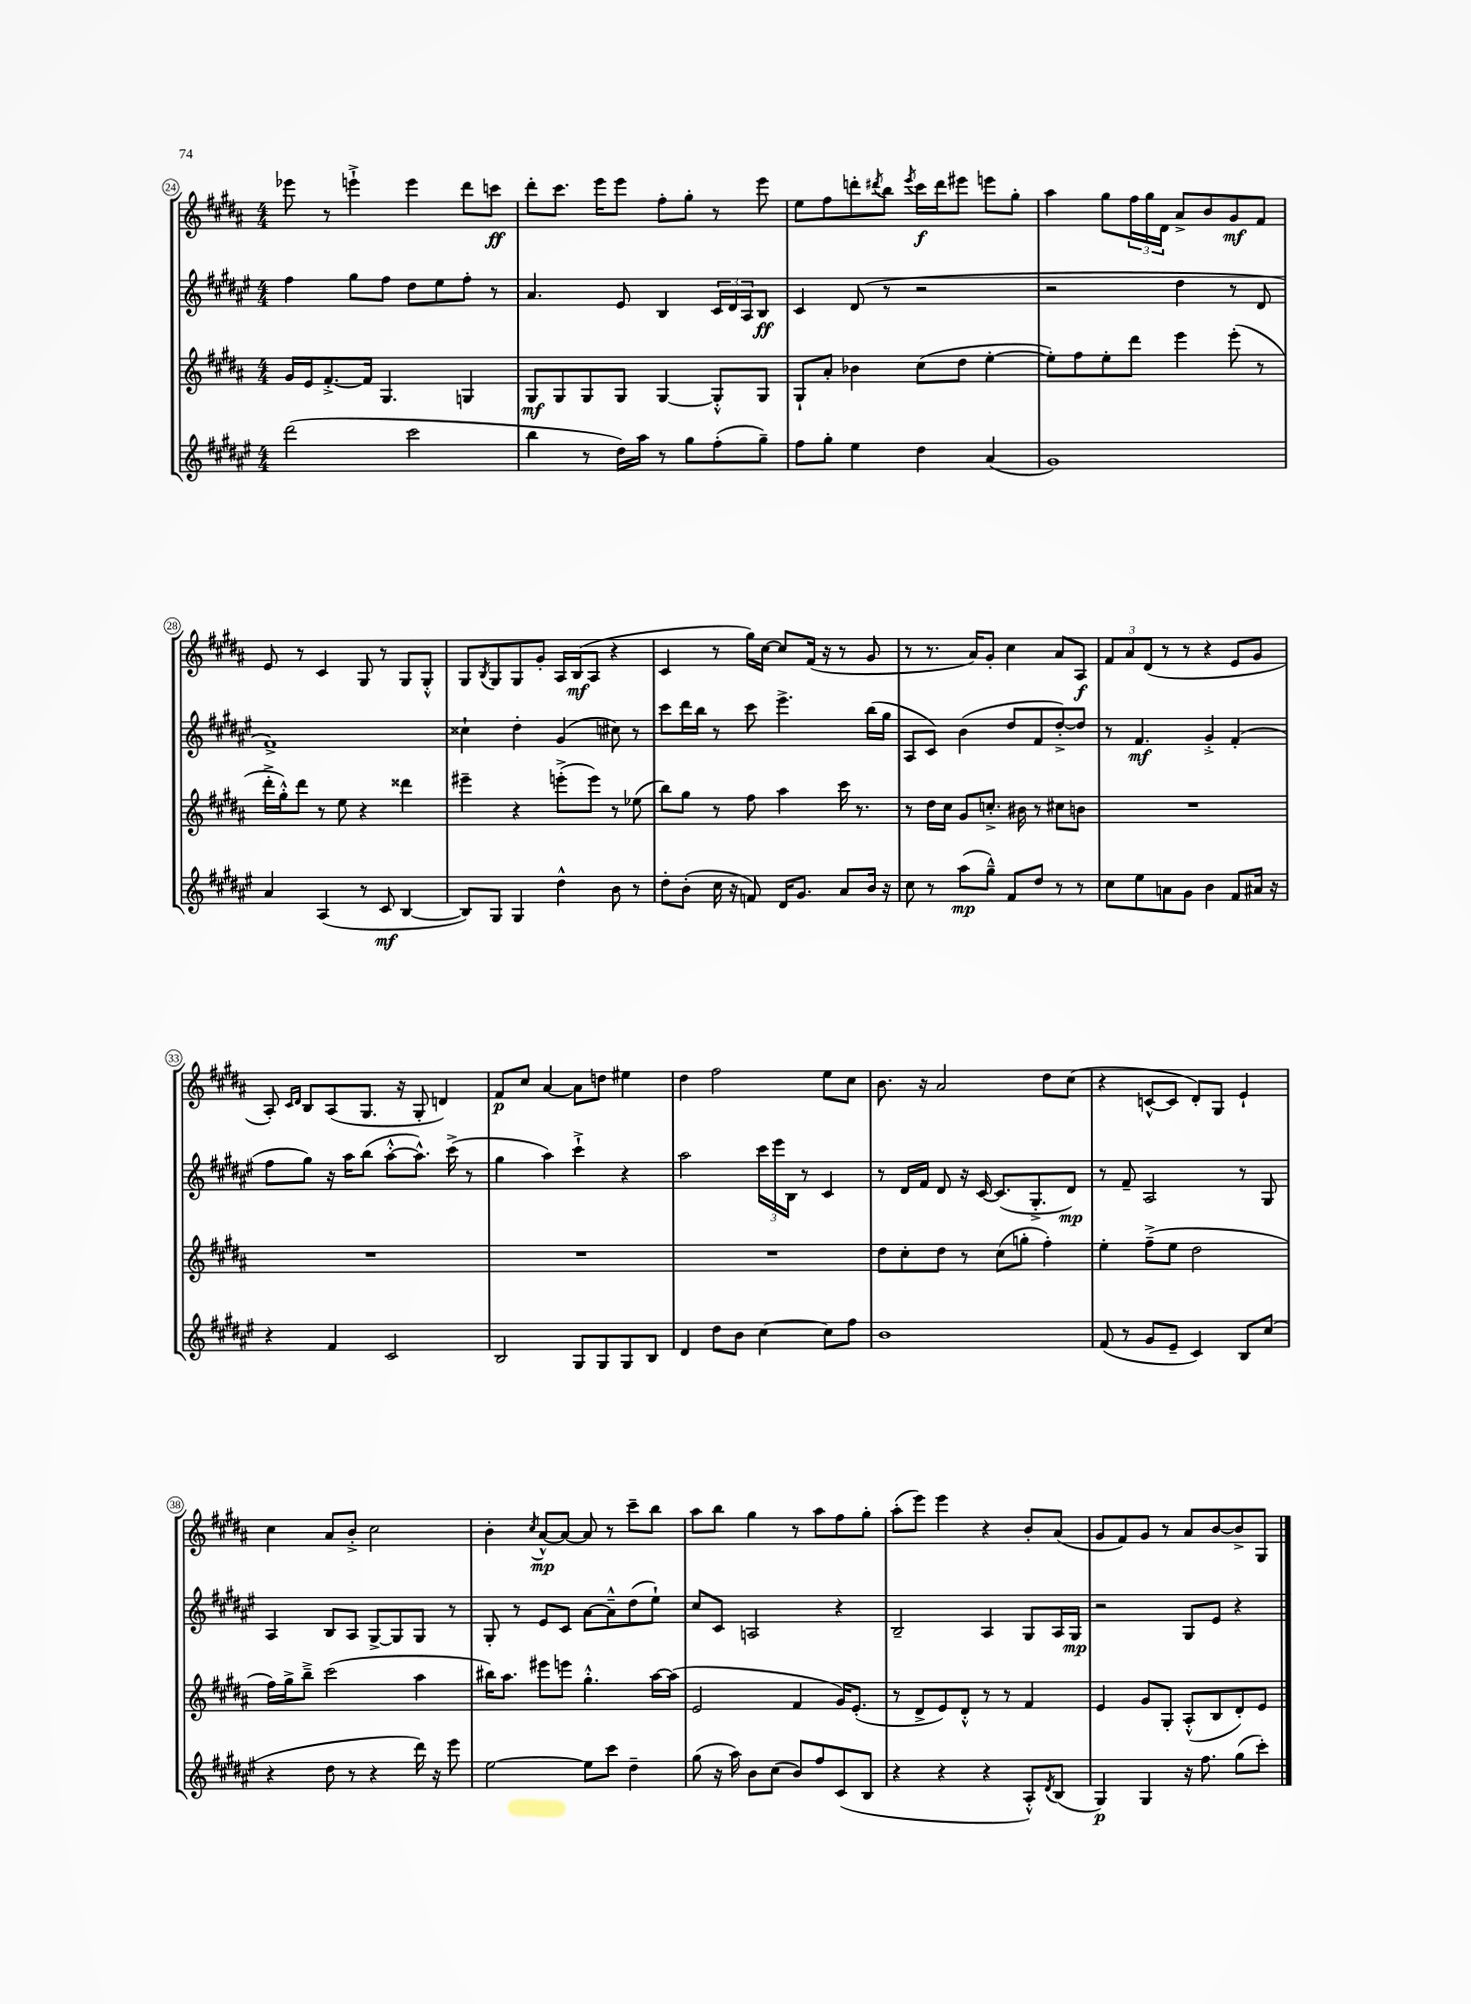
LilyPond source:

<<
\new StaffGroup <<
\new Staff = "s0" {
    \clef treble \key b \major \numericTimeSignature \time 4/4
    ees'''8 r8 e'''4-!-> e'''4 dis'''8 c'''8\ff |
    dis'''8-. cis'''8. e'''16 e'''8 fis''8-. gis''8-. r8 e'''8 |
    e''8 fis''8 d'''8-. \acciaccatura { dis'''8 } b''8 \acciaccatura { e'''8 } cis'''16\f dis'''16 eis'''8 e'''8 gis''8-. |
    ais''4 gis''8 \tuplet 3/2 { fis''16 gis''16 dis'16 } ais'8-> b'8 gis'8\mf fis'8 |
    e'8 r8 cis'4 gis8 r8 gis8 gis8-.-^ |
    gis8 \acciaccatura { b8 } gis8 gis8 gis'8-. ais16 b16\mf( ais8 r4 |
    cis'4 r8 gis''16) cis''16~ cis''8 fis'16( r16 r8 gis'8 |
    r8 r8. ais'16) gis'8-. cis''4 ais'8 ais8\f |
    \tuplet 3/2 { fis'8 ais'8 dis'8( } r8 r8 r4 e'8 gis'8 |
    ais8-.) \grace { cis'16 dis'16 } b8 ais8( gis8. r16 gis8-. d'4) |
    fis'8\p cis''8 ais'4~ ais'8 d''8 eis''4 |
    dis''4 fis''2 e''8 cis''8 |
    b'8. r16 ais'2 dis''8 cis''8( |
    r4 c'8~-^ c'8 dis'8-.) gis8 e'4-! |
    cis''4 ais'8 b'8-.-> cis''2 |
    b'4-. \acciaccatura { cis''8 } ais'8~-^\mp ais'8~ ais'8 r8 cis'''8-- b''8 |
    ais''8 b''8 gis''4 r8 ais''8 fis''8 gis''8-. |
    ais''8-.( e'''8) e'''4 r4 b'8-. ais'8( |
    gis'8 fis'8) gis'8 r8 ais'8 b'8~ b'8-> gis8 \bar "|." |
}
\new Staff = "s1" {
    \clef treble \key fis \major \numericTimeSignature \time 4/4
    fis''4 gis''8 fis''8 dis''8 eis''8 fis''8-. r8 |
    ais'4. eis'8 b4 \tuplet 3/2 { cis'16 dis'16 ais16 } b8\ff |
    cis'4 dis'8( r8 r2 |
    r2 dis''4 r8 dis'8 |
    fis'1->) |
    cisis''4-! dis''4-. gis'4( cis''8) r8 |
    cis'''8 dis'''16 b''16 r8 cis'''8 eis'''4.-> b''16( gis''16 |
    ais8 cis'8) b'4( dis''8 fis'8 dis''8~-.->) dis''8 |
    r8 fis'4.\mf gis'4-.-> fis'4-.( |
    fis''8 gis''8) r16 ais''16 b''8( ais''8~-.-^ ais''8.-^) cis'''16->( r8 |
    gis''4 ais''4) cis'''4-!-> r4 |
    ais''2 \tuplet 3/2 { cis'''16 eis'''16 b16 } r8 cis'4 |
    r8 dis'16 fis'16 dis'8 r16 cis'16~ cis'8.( gis8.-.-> dis'8\mp) |
    r8 fis'8-- ais2 r8 gis8 |
    ais4 b8 ais8 gis8~-> gis8 gis8 r8 |
    gis8-. r8 eis'8 cis'8 ais'8~ ais'8---^ dis''8( eis''8-!) |
    cis''8 cis'8 a2 r4 |
    b2-- ais4 gis8 ais16 gis16\mp |
    r2 gis8 eis'8 r4 \bar "|." |
}
\new Staff = "s2" {
    \clef treble \key b \major \numericTimeSignature \time 4/4
    gis'16 e'16 fis'8.~-.-> fis'16 gis4. g4 |
    gis8\mf gis8 gis8 gis8 gis4~ gis8-.-^ gis8 |
    gis8-! ais'8-. bes'4 cis''8( dis''8 e''4~-. |
    e''8-.) fis''8 e''8-. dis'''8 e'''4 e'''8-.( r8 |
    dis'''16-.-> gis''16-.-^) dis'''8 r8 e''8 r4 disis'''4 |
    eis'''4-- r4 e'''8-.->( e'''8) r8 ees''8( |
    b''8) gis''8 r8 fis''8 ais''4 cis'''16 r8. |
    r8 dis''16 cis''16 gis'8 c''8.-.-> bis'16 r8 cis''8 b'8 |
    R1 |
    R1 |
    R1 |
    R1 |
    dis''8 cis''8-. dis''8 r8 cis''8( g''8-. fis''4-.) |
    e''4-. fis''8--->( e''8 dis''2 |
    fis''16) gis''16-> b''8---> cis'''2( ais''4 |
    bis''16) ais''8. eis'''8 e'''8 gis''4.-.-^ ais''16~ ais''16( |
    e'2 fis'4 gis'16) e'8.-.( |
    r8 dis'8-> e'8) dis'8-.-^ r8 r8 fis'4 |
    e'4 gis'8 gis8-. ais8-.-^( b8 dis'8-.) e'8 \bar "|." |
}
\new Staff = "s3" {
    \clef treble \key fis \major \numericTimeSignature \time 4/4
    dis'''2( cis'''2 |
    b''4 r8 dis''16) ais''16 r8 gis''8 fis''8-.( gis''8--) |
    fis''8 gis''8-. eis''4 dis''4 ais'4( |
    gis'1) |
    ais'4 ais4( r8 cis'8\mf b4~ |
    b8) gis8 gis4 dis''4-^ b'8 r8 |
    dis''8-. b'8-.( cis''16 r16 f'8) dis'16 gis'8. ais'8 b'16 r16 |
    cis''8 r8 ais''8\mp( gis''8---^) fis'8 dis''8 r8 r8 |
    cis''8 eis''8 a'8 gis'8 b'4 fis'8 ais'16 r16 |
    r4 fis'4 cis'2 |
    b2 gis8 gis8 gis8 b8 |
    dis'4 dis''8 b'8 cis''4~ cis''8 fis''8 |
    b'1 |
    fis'8( r8 gis'8 eis'8-- cis'4) b8 cis''8( |
    r4 dis''8 r8 r4 dis'''16) r16 eis'''8 |
    eis''2~ eis''8 cis'''8 dis''4-- |
    gis''8( r16 ais''16) b'8 cis''8( b'8) fis''8 cis'8( b8 |
    r4 r4 r4 ais8-.-^) \acciaccatura { dis'8 } b8( |
    gis4\p) gis4 r16 fis''8. gis''8( cis'''8-.) \bar "|." |
}
>>
>>
\layout { \context { \Score currentBarNumber = #24 \override BarNumber.stencil = #(make-stencil-circler 0.1 0.3 ly:text-interface::print) } }
